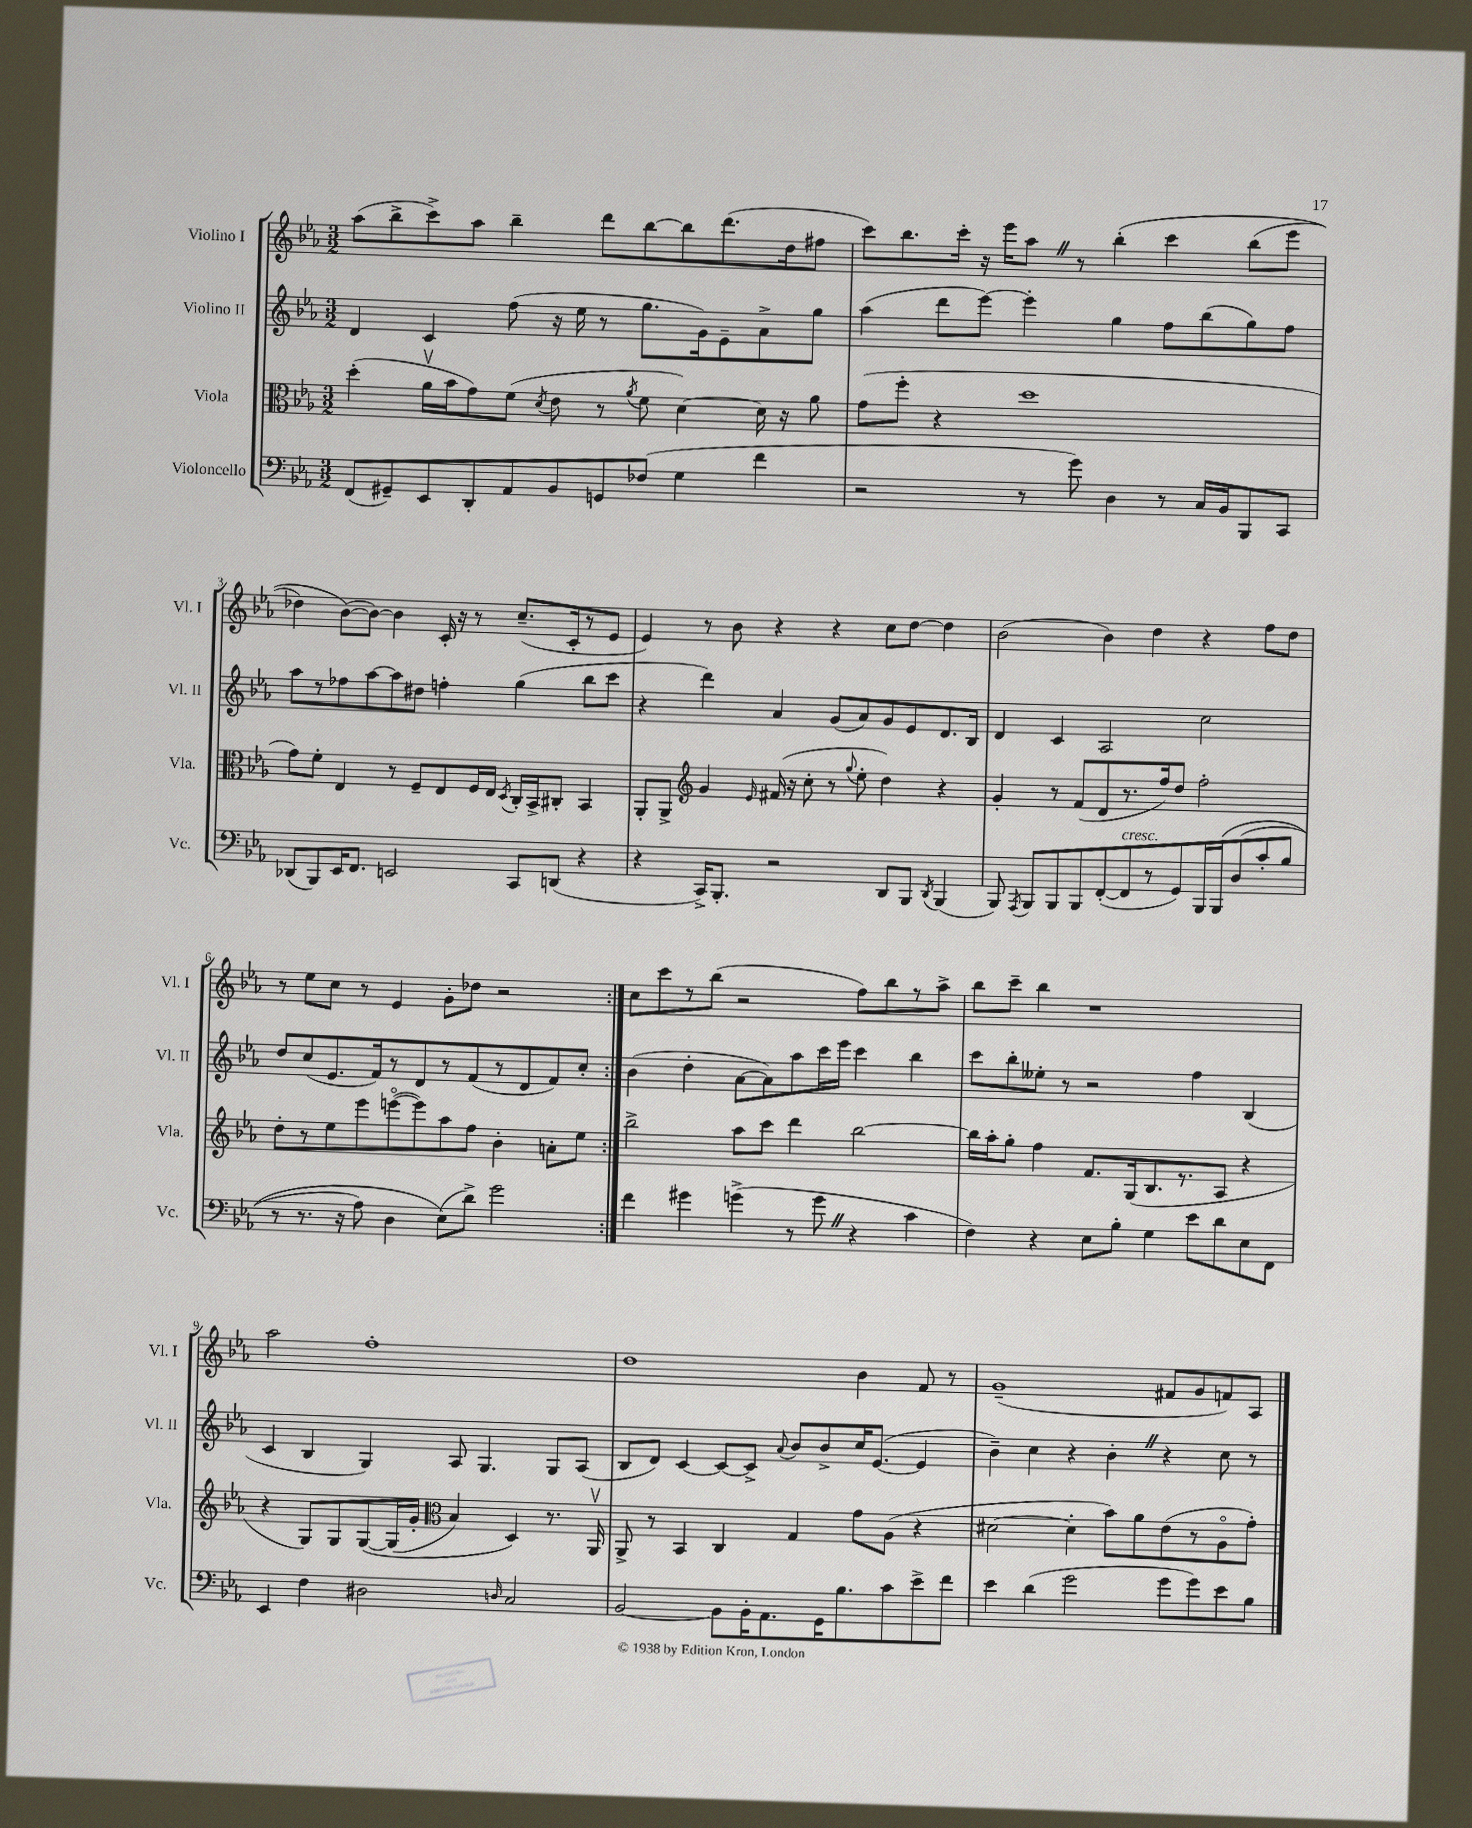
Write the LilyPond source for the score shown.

<<
\new StaffGroup <<
\new Staff = "s0" \with { instrumentName = "Violino I" shortInstrumentName = "Vl. I" } {
    \clef treble \key ees \major \numericTimeSignature \time 3/2
    \autoBeamOff \repeat volta 2 { aes''8[( bes''8-> c'''8->) aes''8] bes''4-- d'''8[ bes''8~ bes''8 d'''8.( d''16 fis''8] |
    c'''8[) bes''8. c'''16]-. r16 ees'''16[ aes''8] \once \override BreathingSign.text = \markup { \musicglyph "scripts.caesura.straight" } \breathe r8 bes''4-.\( c'''4 bes''8[( ees'''8] |
    des''4) bes'8[~(\) bes'8]~) bes'4 c'16-. r16 r8 c''8.[--( c'16-. r8 ees'8] |
    ees'4) r8 bes'8 r4 r4 c''8[ d''8]~ d''4 |
    bes'2( bes'4) d''4 r4 f''8[ d''8] |
    r8 ees''8[ c''8] r8 ees'4 g'8[-. des''8] r2 | }
    c''8[ c'''8 r8 bes''8]( r2 f''8[) bes''8 r8 aes''8]-> |
    bes''8[ c'''8]-- bes''4 r1 |
    aes''2 f''1-. |
    d''1 bes'4 f'8 r8 |
    g'1--( fis'8[ g'8 f'8) aes8] \bar "|." |
}
\new Staff = "s1" \with { instrumentName = "Violino II" shortInstrumentName = "Vl. II" } {
    \clef treble \key ees \major \numericTimeSignature \time 3/2
    \autoBeamOff \repeat volta 2 { d'4 c'4 f''8( r16 ees''16 r8 g''8.[ g'16) ees'8-- aes'8-> g''8] |
    aes''4( d'''8[ ees'''8]~) ees'''4-. g''4 f''8[ bes''8( g''8) f''8] |
    aes''8[ r8 fes''8 aes''8~ aes''8 dis''8] f''4-. g''4( bes''8[ c'''8] |
    r4 d'''4) aes'4 g'8[( aes'8) g'8 ees'8 d'8. bes16] |
    d'4 c'4 aes2 c''2 |
    d''8[ c''8( ees'8. f'16) r8 d'8 r8 f'8( r8 d'8 f'8) c''8]-. | }
    bes'4( d''4-. aes'8[~ aes'8) aes''8 c'''16 ees'''16] c'''4 bes''4 |
    c'''8[ bes''8-. eeses''8]-. r8 r2 f''4 bes4( |
    c'4 bes4 g4) aes8 g4. g8[ aes8]( |
    bes8[ d'8]) c'4~ c'8[~ c'8]-> \appoggiatura { aes'8 } bes'8[ bes'8-> c''16 ees'8.]~( ees'4 |
    bes'4--) c''4 r4 bes'4-. \once \override BreathingSign.text = \markup { \musicglyph "scripts.caesura.straight" } \breathe r4 c''8 r8 \bar "|." |
}
\new Staff = "s2" \with { instrumentName = "Viola" shortInstrumentName = "Vla." } {
    \clef alto \key ees \major \numericTimeSignature \time 3/2
    \autoBeamOff \repeat volta 2 { d''4-.( aes'16[\upbow bes'16 g'8) f'8]( \acciaccatura { d'8 } ees'8 r8 \acciaccatura { aes'8 } f'8 d'4~) d'16 r16 aes'8 |
    g'8[( f''8]-. r4 d''1 |
    g'8[) f'8]-. ees4 r8 f8[-- ees8 f16 ees16] \acciaccatura { d8 } c16[-. bes,16-> cis8]-. bes,4 |
    aes,8[-. aes,8]-> \clef treble g'4 \grace { ees'16 } fis'16( r16 c''8-. r8 \appoggiatura { g''8 } ees''8-. d''4) r4 |
    g'4-. r8 f'8[( d'8 r8. f''16) d''8] f''2-. |
    d''8[-. r8 ees''8 ees'''8 e'''8~\flageolet( e'''8) aes''8 f''8] bes'4-. a'8[-. ees''8] | }
    bes''2-> aes''8[ c'''8] d'''4 bes''2~ |
    bes''16[ aes''16-. g''8]-. f''4 f'8.[ g16( bes8. r8. aes8] r4 |
    r4 g8[) g8 g8~\( g16( g'16]-. \clef alto bes4) d4\) r8. aes,16\upbow |
    aes,8-> r8 bes,4 c4 g4 g'8[ aes8]( r4 |
    dis'2~ dis'4-. bes'8[) aes'8 ees'8( r8 aes8\flageolet g'8]-.) \bar "|." |
}
\new Staff = "s3" \with { instrumentName = "Violoncello" shortInstrumentName = "Vc." } {
    \clef bass \key ees \major \numericTimeSignature \time 3/2
    \autoBeamOff \repeat volta 2 { f,8[( gis,8--) ees,8 d,8-. aes,8 bes,8 g,8 fes8]( g4 f'4 |
    r2 r8 g'8) d4 r8 c16[ bes,16 bes,,8 c,8] |
    des,8[( bes,,8) ees,16 f,8.] e,2 c,8[ d,8]( r4 |
    r4 c,16[->) bes,,8.]-. r2 d,8[ bes,,8] \acciaccatura { d,8 } bes,,4( |
    bes,,8) \acciaccatura { aes,,8 } bes,,8[ bes,,8 bes,,8 f,8~-.( f,8^\markup { \italic "cresc." } r8 g,8) bes,,16 bes,,16\( d8( c'8-. bes8] |
    r8 r8. r16 aes8) d4 ees8[(\) d'8]->) g'2 | }
    f'4 gis'4 g'4->( r8 g'8 \once \override BreathingSign.text = \markup { \musicglyph "scripts.caesura.straight" } \breathe r4 c'4 |
    f4) r4 ees8[ bes8]-. g4 ees'8[ d'8 ees8 f,8] |
    ees,4 f4 dis2 \grace { d16 } c2 |
    bes,2~ bes,8[ bes,16-. aes,8. g,16 bes8. c'8 ees'8-> f'8] |
    ees'4 d'4( g'2 g'8[ g'8) ees'8 bes8] \bar "|." |
}
>>
>>
